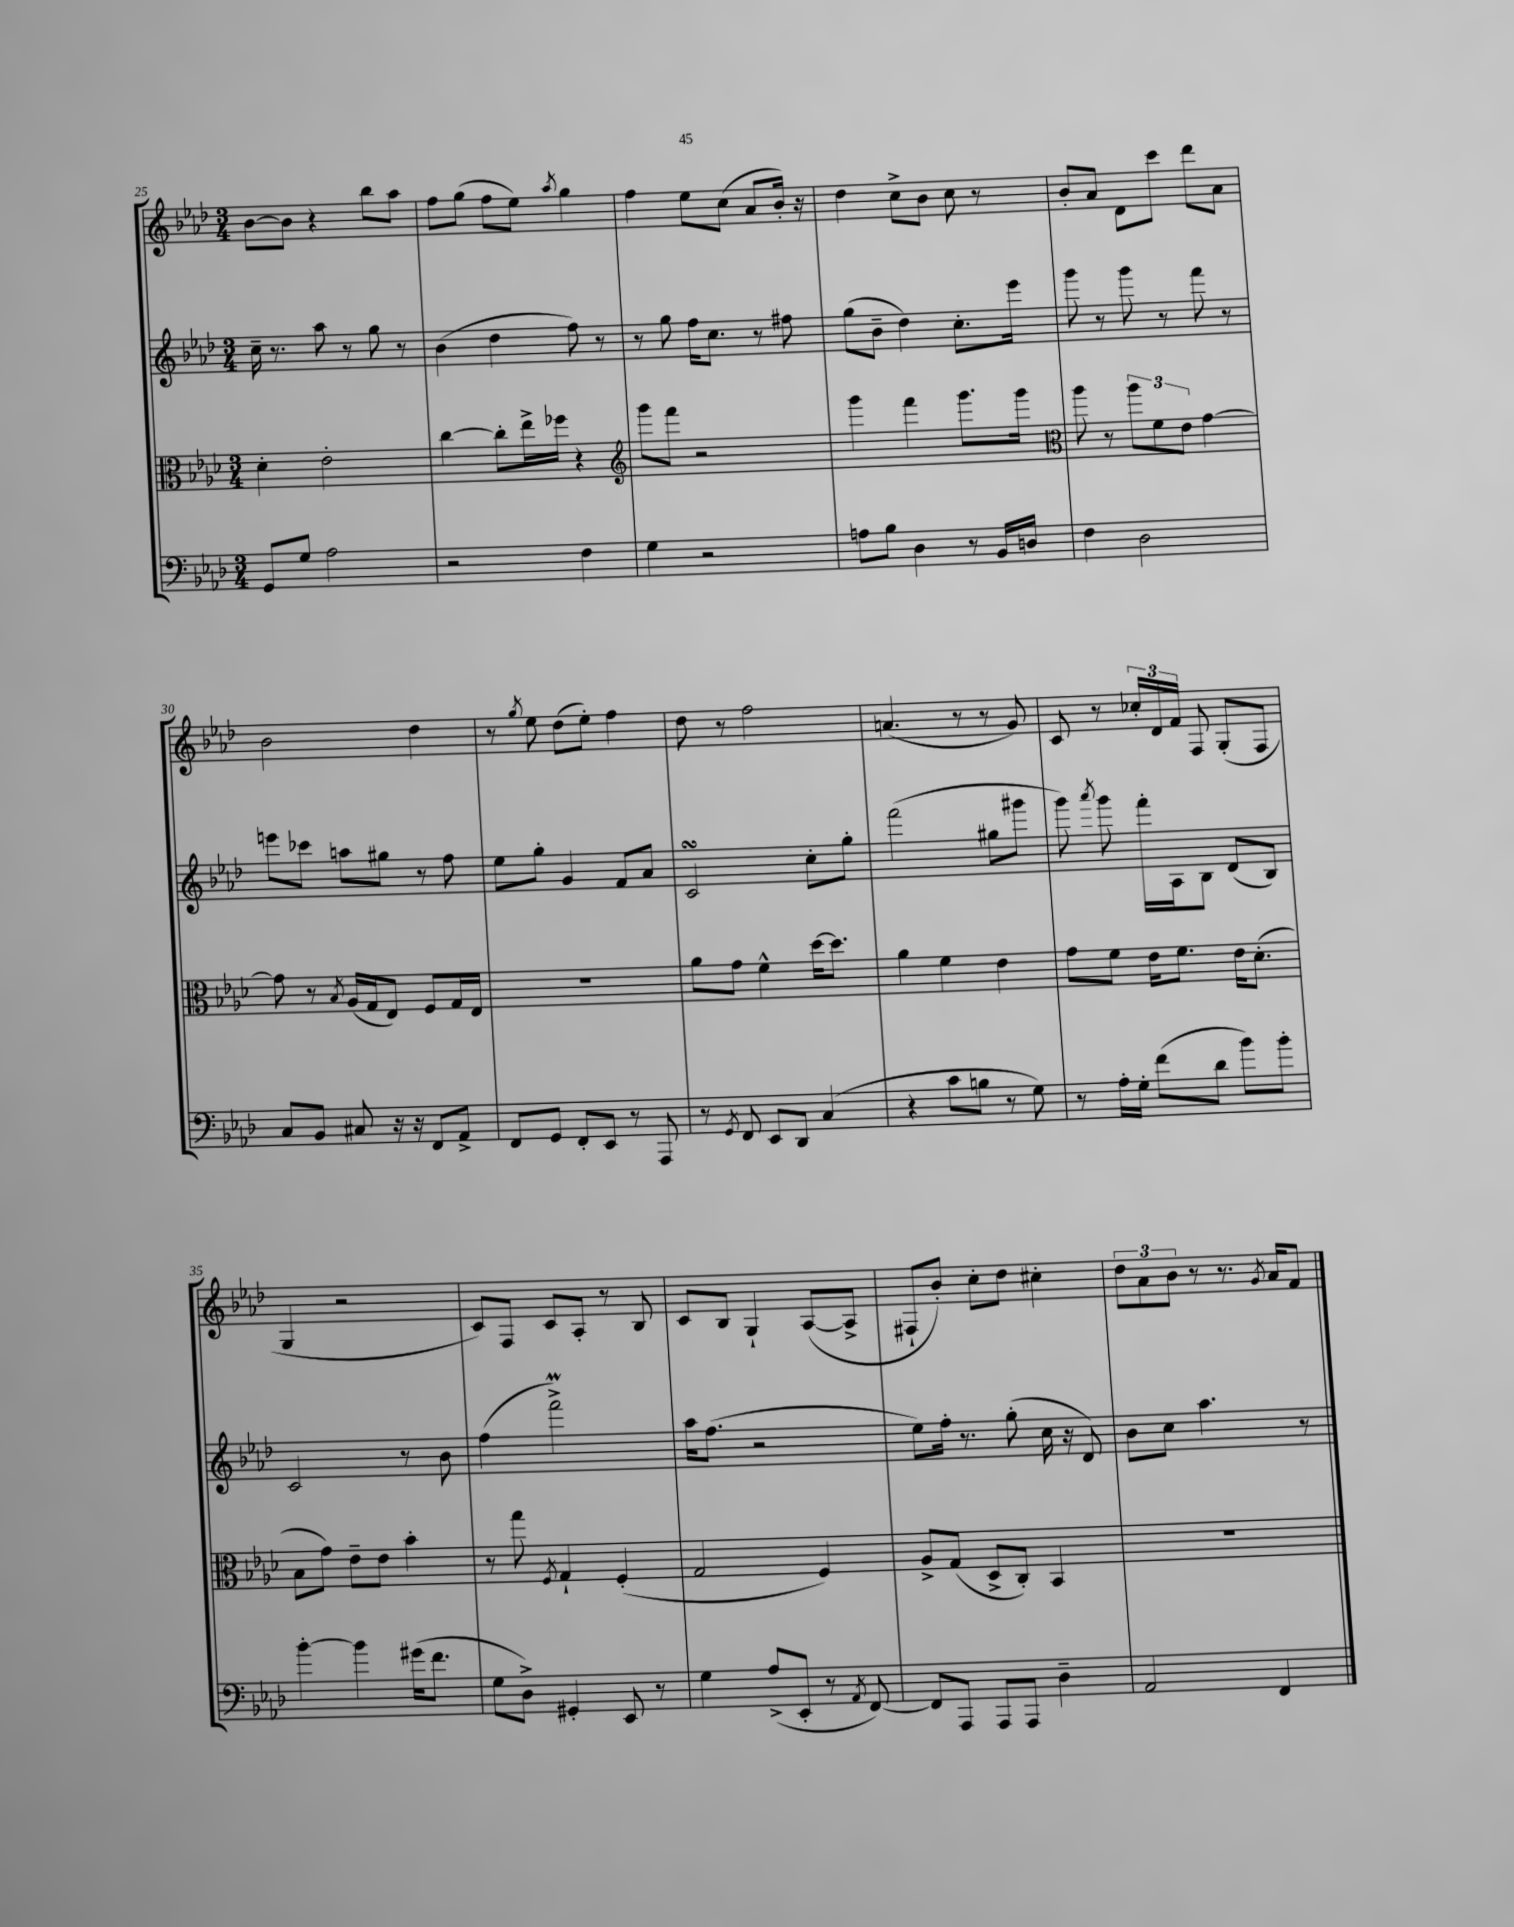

**kern	**kern	**kern	**kern
*part4	*part3	*part2	*part1
*staff4	*staff3	*staff2	*staff1
*clefF4	*clefC3	*clefG2	*clefG2
*k[b-e-a-d-]	*k[b-e-a-d-]	*k[b-e-a-d-]	*k[b-e-a-d-]
*M3/4	*M3/4	*M3/4	*M3/4
=25	=25	=25	=25
8GG/L	4d-'\	16cc~\	[8b-\L
.	.	8.r	.
8G/J	.	.	8b-\J]
2A-\	2e-'\	8aa-\	4r
.	.	8r	.
.	.	8gg\	8bb-\L
.	.	8r	8aa-\J
=26	=26	=26	=26
2r	[4cc\	(4b-\	8ff\L
.	.	.	(8gg\J
.	8cc'\L]	4dd-\	8ff\L
.	16ee-^\L	.	8ee-\J)
.	16ff-X\JJ	.	.
.	.	.	8qaa-/
4F\	4r	8ff\)	4gg\
.	.	8r	.
=27	=27	=27	=27
*	*clefG2	*	*
4G\	8ggg\L	8r	4ff\
.	8fff\J	8gg\	.
2r	2r	16ff\KL	8ee-\L
.	.	8.cc\J	.
.	.	.	(8cc\J
.	.	8r	8a-/L
.	.	8ff#X\	16b-'/Jk)
.	.	.	16r
=28	=28	=28	=28
8An\L	4ggg\	(8gg\L	4dd-\
8B-\J	.	8b-~\J	.
4D-\	4fff\	4dd-\)	8cc^\L
.	.	.	8b-\J
8r	8.ggg\L	8.cc'\L	8cc\
16BB-/LL	.	.	8r
16Dn/JJ	16ggg\Jk	16eee-\Jk	.
=29	=29	=29	=29
*	*clefC3	*	*
4F\	8aa-\	8ggg\	8b-'/L
.	8r	8r	8a-/J
2D-\	12aa-\L	8ggg\	8d-\L
.	12f\	.	.
.	.	8r	8ccc\J
.	12e-\J	.	.
.	[4g\	8fff\	8ddd-\L
.	.	8r	8a-\J
!!LO:LB:g=z
=30	=30	=30	=30
8C/L	8g\]	8eeen\L	2b-\
8BB-/J	8r	8ccc-X\J	.
.	8qB-/	.	.
8C#X/	(16A-/LL	8aan\L	.
.	16G/J	.	.
16r	8E-/J)	8gg#X\J	.
16r	.	.	.
8FF/L	8F/L	8r	4dd-\
8AA-^/J	16G/L	8ff\	.
.	16E-/JJ	.	.
=31	=31	=31	=31
8FF/L	2.r	8ee-\L	8r
.	.	.	8qgg/
8GG/J	.	8gg'\J	8ee-\
8FF'/L	.	4g/	(8dd-\L
8EE-/J	.	.	8ee-'\J)
8r	.	8f/L	4ff\
8AAA-/	.	8a-/J	.
=32	=32	=32	=32
8r	8a-\L	2csSsS/	8dd-\
8qGG/	.	.	.
8FF/	8g\J	.	8r
8EE-/L	4f^^\	.	2ff\
8DD-/J	.	.	.
(4C/	[16dd-\KL	8cc'\L	.
.	8.dd-\J]	.	.
.	.	8gg'\J	.
=33	=33	=33	=33
4r	4a-\	(2fff\	(4.an/
8c\L	4f\	.	.
8Bn\J	.	.	8r
8r	4e-\	8gg#X\L	8r
8G\)	.	8ggg#X\J	8g/)
=34	=34	=34	=34
8r	8g\L	8ggg\)	8c/
.	.	8qaaa-/	.
16A-'\LL	8f\J	8ggg\	8r
16G'\JJ	.	.	.
(8f\L	16e-\KL	16fff'\LL	24cc-X'/LL
.	.	.	24d-/
.	8.f\J	16A-\J	.
.	.	.	24f/JJ
8d-\J	.	8B-\J	8F/
8b-\L)	16e-\KL	(8d-/L	(8G'/L
.	(8.d-'\J	.	.
8b-'\J	.	8B-/J)	8F/J
!!LO:LB:g=z
=35	=35	=35	=35
[4b-'\	8B-\L	2c/	4G/
.	8g\J)	.	.
4b-\]	8e-~\L	.	2r
.	8e-\J	.	.
(16g#X\KL	4b-'\	8r	.
8.f\J	.	.	.
.	.	8b-\	.
=36	=36	=36	=36
8G\L	8r	(4ff\	8c/L)
8D-^\J)	8gg\	.	8F/J
.	8qF/	.	.
4GG#X'/	4G`/	2fffM^\)	8c/L
.	.	.	8A-'/J
8EE-/	(4F'/	.	8r
8r	.	.	8B-/
=37	=37	=37	=37
4G\	2G/	16aa-\KL	8c/L
.	.	(8.ff\J	.
.	.	.	8B-/J
(8A-^/L	.	2r	4G`/
8EE-'/J	.	.	.
8r	4F/)	.	([8A-/L
8qAA-/	.	.	.
[8FF/)	.	.	8A-^/J]
=38	=38	=38	=38
8FF/L]	8A-^/L	8ee-\L)	8F#X`/L
8AAA-/J	(8G/J	16ff'\Jk	8b-'/J)
.	.	8.r	.
8AAA-/L	8D-^/L	.	8cc'\L
8AAA-/J	8C'/J)	(8gg'\	8dd-\J
4D-~\	4BB-/	16cc\	4cc#X'\
.	.	16r	.
.	.	8d-/)	.
=39	=39	=39	=39
2AA-/	2.r	8b-\L	12dd-\L
.	.	.	12a-\
.	.	8cc\J	.
.	.	.	12b-\J
.	.	4.aa-\	8r
.	.	.	8.r
4FF/	.	.	.
.	.	.	8qg/
.	.	.	16a-/KL
.	.	8r	8f/J
==	==	==	==
*-	*-	*-	*-
